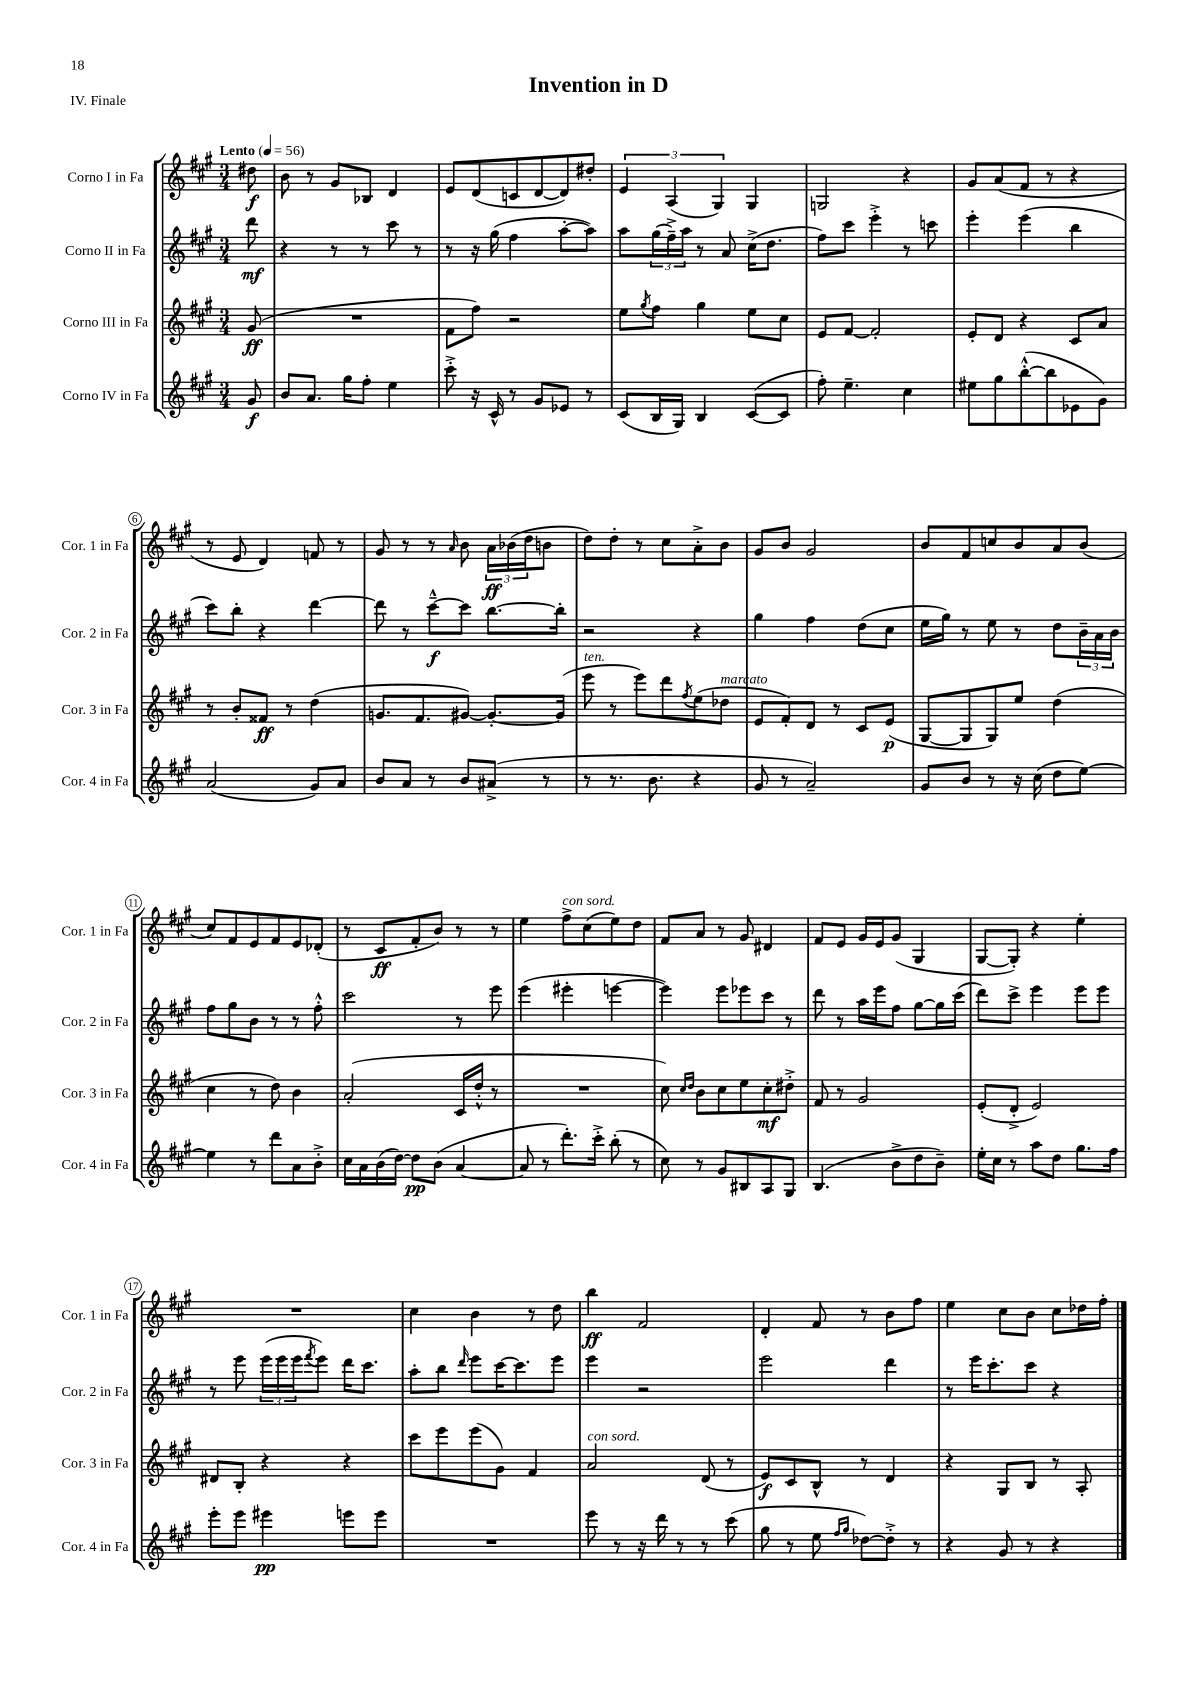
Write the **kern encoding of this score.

**kern	**kern	**kern	**kern
*staff4	*staff3	*staff2	*staff1
*clefG2	*clefG2	*clefG2	*clefG2
*k[f#c#g#]	*k[f#c#g#]	*k[f#c#g#]	*k[f#c#g#]
*M3/4	*M3/4	*M3/4	*M3/4
*MM56	*MM56	*MM56	*MM56
8g#/	(8g#/	8ddd\	8dd#\
=	=	=	=
8b/L	2.r	4r	8b\
8.a/J	.	.	8r
.	.	8r	8g#/L
16gg#\LK	.	.	.
8ff#'\J	.	8r	8B-/J
4ee\	.	8ccc#\	4d/
.	.	8r	.
=	=	=	=
8ccc#'^\	8f#\L	8r	8e/L
16r	8ff#\J)	16r	(8d/
16c#^^/	.	(16gg#\	.
8r	2r	4ff#\	8c/
8g#/L	.	.	[8d/
8e-/J	.	[8aa'\L	8d/])
8r	.	8aa\]J)	8dd#'/J
=	=	=	=
(8c#/L	8ee\L	8aa\L	6e/
.	8qgg#/	.	.
16B/L	8ff#\J	(24gg#\L	.
.	.	24ff#~^\)	(6A/
16G#/JJ)	.	.	.
.	.	24aa\JJ	.
4B/	4gg#\	8r	.
.	.	.	6G#/)
.	.	8a/	.
([8c#/L	8ee\L	(16cc#^\LK	4G#/
.	.	8.dd\J	.
8c#/]J	8cc#\J	.	.
=	=	=	=
8ff#'\)	8e/L	8ff#\L)	2G/
4.ee~\	[8f#/J	8ccc#\J	.
.	2f#'/]	4eee'^\	.
4cc#\	.	8r	4r
.	.	8ccc\	.
=	=	=	=
8ee#\L	8e'/L	4eee'\	8g#/L
8gg#\	8d/J	.	(8a/
([8bb'^^\	4r	(4eee\	8f#/J
8bb\]	.	.	8r
8e-\	8c#/L	4bb\	4r
8g#\J)	8a/J	.	.
=	=	=	=
(2a/	8r	8ccc#\L)	8r
.	8b'/L	8bb'\J	8e/
.	8f##/J	4r	4d/)
.	8r	.	.
8g#/L)	(4dd\	[4ddd\	8f/
8a/J	.	.	8r
=	=	=	=
8b/L	8.g/L	8ddd\]	8g#/
8a/J	.	8r	8r
.	8.f#/	.	.
8r	.	[8ccc#~^^\L	8r
.	.	.	16qqa/
8b/L	[8g#/J)	8ccc#\]J	8b\
(8a#^/J	8.g#'/_L	[8.bb\L	24a\LL
.	.	.	(24b-\
.	.	.	24dd\J
8r	.	.	8b\J
.	(16g#/]Jk	16bb'\]Jk	.
=	=	=	=
8r	8eee\	2r	8dd\L)
8.r	8r	.	8dd'\J
.	8eee\L)	.	8r
8.b\	.	.	.
.	8ddd\	.	8cc#\L
.	8qff#/	.	.
4r	(8ee\	4r	8a'^\
.	8dd-\J	.	8b\J
=	=	=	=
8g#/	8e/L	4gg#\	8g#/L
8r	8f#'/)	.	8b/J
2a~/)	8d/J	4ff#\	2g#/
.	8r	.	.
.	8c#/L	(8dd\L	.
.	(8e/J	8cc#\J	.
=	=	=	=
8g#/L	[8G#/L	16ee\LL	8b/L
.	.	16gg#\JJ)	.
8b/J	8G#/]	8r	8f#/
8r	8G#/)	8ee\	8cc/
16r	8ee/J	8r	8b/
(16cc#\	.	.	.
8dd\L	(4dd\	8dd\L	8a/
[8ee\J)	.	24b~\L	(8b/J
.	.	24a\	.
.	.	24b\JJ	.
=	=	=	=
4ee\]	4cc#\	8ff#\L	8cc#/L)
.	.	8gg#\	8f#/
8r	8r	8b\J	8e/
8ddd\L	8dd\)	8r	8f#/
8a\	4b\	8r	8e/
8b'^\J	.	8ff#'^^\	(8d-'/J
=	=	=	=
16cc#\LL	(2a'/	2ccc#\	8r
16a\	.	.	.
(16b\	.	.	8c#/L
[16dd\JJ)	.	.	.
8dd\]L	.	.	8f#'/
(8b\J	.	.	8b/J)
[4a/	16c#/LL	8r	8r
.	16dd'^^/JJ	.	.
.	8r	8eee\	8r
=	=	=	=
8a/]	2.r	(4eee\	4ee\
8r	.	.	.
8.ddd'\L)	.	4eee#'\	8ff#^\L
.	.	.	(8cc#\
16ccc#'^\Jk	.	.	.
(8bb'\	.	[4eee\	8ee\)
8r	.	.	8dd\J
=	=	=	=
8cc#\)	8cc#\)	4eee\])	8f#/L
.	16qqcc#/LL	.	.
.	16qqdd/JJ	.	.
8r	8b\L	.	8a/J
8g#/L	8cc#\	8eee\L	8r
8B#/	8ee\	8eee-\	8g#/
8A/	8cc#'\	8ccc#\J	4d#/
8G#/J	8dd#'^\J	8r	.
=	=	=	=
(4.B/	8f#/	8ddd\	8f#/L
.	8r	8r	8e/J
.	2g#/	16aa\LL	16g#/LL
.	.	16eee\J	16e/J
8b^\L	.	8ff#\J	(8g#/J
8dd\	.	[8gg#\L	4G#/
8b~\J)	.	16gg#\]L	.
.	.	(16ccc#\JJ	.
=	=	=	=
16ee'\LL	(8e'/L	8ddd\L)	[8G#/L
16cc#\JJ	.	.	.
8r	8d'^/J	8ccc#^\J	8G#'/]J)
8aa\L	2e/)	4eee\	4r
8dd\J	.	.	.
8.gg#\L	.	8eee\L	4ee'\
.	.	8eee\J	.
16ff#\Jk	.	.	.
=	=	=	=
8eee'\L	8d#/L	8r	2.r
8eee\J	8B'/J	8eee\	.
4eee#\	4r	(24eee\LL	.
.	.	24eee\	.
.	.	24eee\J	.
.	.	8qfff#/	.
.	.	8eee\J)	.
8eee\L	4r	16ddd\LK	.
.	.	8.ccc#\J	.
8eee\J	.	.	.
=	=	=	=
2.r	8ccc#\L	8aa'\L	4cc#\
.	8eee\	8bb\J	.
.	.	16qqddd/	.
.	(8eee\	8eee\L	4b\
.	8g#\J)	[16ccc#\K	.
.	.	8.ccc#\]	.
.	4f#/	.	8r
.	.	8eee\J	8dd\
=	=	=	=
8eee\	2a/	4eee\	4bb\
8r	.	.	.
16r	.	2r	2f#/
16ddd\	.	.	.
8r	.	.	.
8r	(8d/	.	.
(8ccc#\	8r	.	.
=	=	=	=
8gg#\	8e/L)	2eee\	4d'/
8r	8c#/	.	.
8ee\	8B^^/J	.	8f#/
16qqff#/LL	.	.	.
16qqgg#/JJ	.	.	.
[8dd-\L)	8r	.	8r
8dd-'^\]J	4d/	4ddd\	8b\L
8r	.	.	8ff#\J
=	=	=	=
4r	4r	8r	4ee\
.	.	16eee\LK	.
.	.	8.ccc#'\	.
8g#/	8G#/L	.	8cc#\L
8r	8B/J	8ccc#\J	8b\J
4r	8r	4r	8cc#\L
.	8A'/	.	16dd-\L
.	.	.	16ff#'\JJ
==	==	==	==
*-	*-	*-	*-
